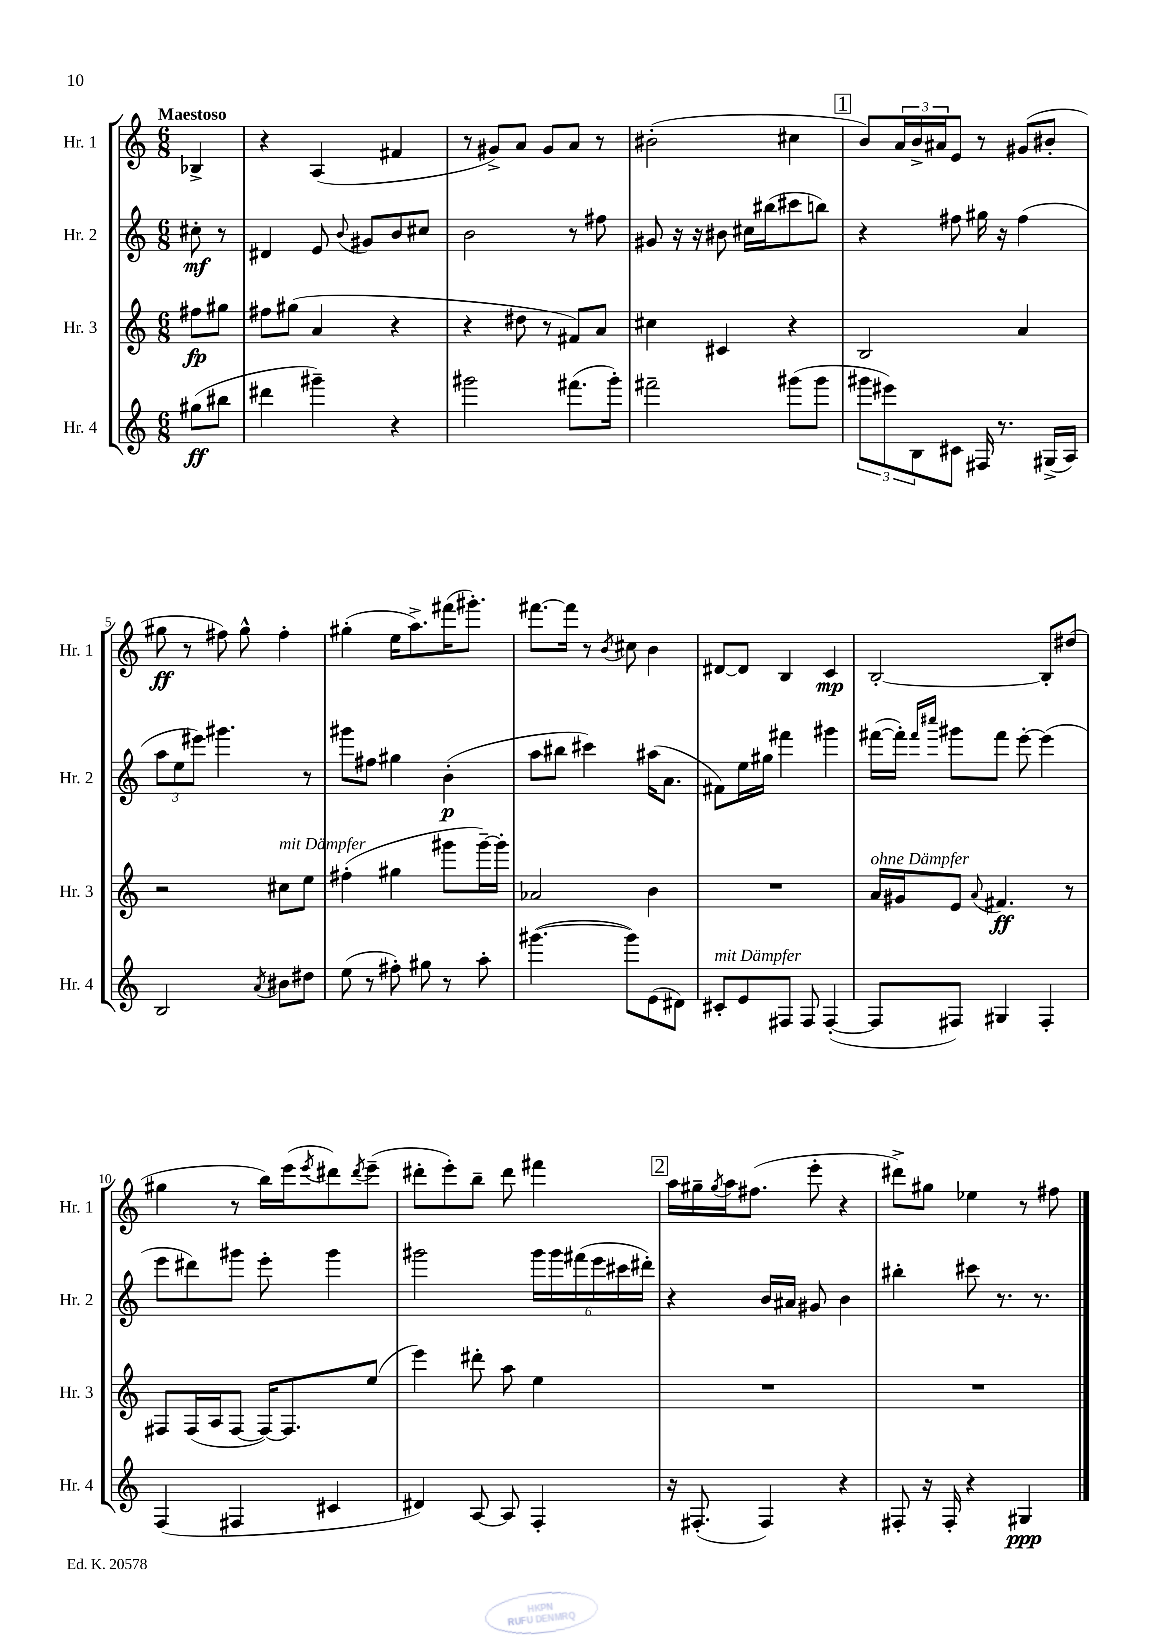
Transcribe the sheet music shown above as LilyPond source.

<<
\new StaffGroup <<
\new Staff = "s0" \with { instrumentName = "Hr. 1" shortInstrumentName = "Hr. 1" } {
    \clef treble \key c \major \numericTimeSignature \time 6/8 \partial 4 \tempo "Maestoso"
    bes4-> |
    r4 a4( fis'4 |
    r8 gis'8->) a'8 gis'8 a'8 r8 |
    bis'2-.( cis''4 |
    \mark \markup { \box "1" } b'8) \tuplet 3/2 { a'16 b'16-> ais'16 } e'8 r8 gis'8( bis'8-. |
    gis''8\ff r8 fis''8) gis''8-^ fis''4-. |
    gis''4-.( e''16 a''8.->) fis'''16( gis'''8.-.) |
    fis'''8.~ fis'''16 r8 \acciaccatura { b'8 } cis''8 b'4 |
    dis'8~ dis'8 b4 c'4\mp |
    b2~-. b8-. dis''8( |
    gis''4 r8 b''16) e'''16( \acciaccatura { e'''8 } dis'''8) \acciaccatura { dis'''8 } e'''8--( |
    dis'''8-. e'''8-.) b''8-- dis'''8 fis'''4 |
    \mark \markup { \box "2" } a''16 gis''16-- \acciaccatura { gis''8 } a''16 fis''8.( e'''8-. r4 |
    dis'''8->) gis''8 ees''4 r8 fis''8 \bar "|." |
}
\new Staff = "s1" \with { instrumentName = "Hr. 2" shortInstrumentName = "Hr. 2" } {
    \clef treble \key c \major \numericTimeSignature \time 6/8 \partial 4
    cis''8-.\mf r8 |
    dis'4 e'8 \appoggiatura { b'8 } gis'8 b'8 cis''8 |
    b'2 r8 fis''8 |
    gis'8 r16 r16 bis'8 cis''16 bis''16( cis'''8 b''8) |
    \mark \markup { \box "1" } r4 fis''8 gis''16 r16 fis''4( |
    \tuplet 3/2 { a''8 e''8 eis'''8) } gis'''4. r8 |
    gis'''8 fis''8 gis''4 b'4-.\p( |
    a''8 bis''8 cis'''4) ais''16( a'8. |
    fis'8) e''16 gis''16 fis'''4 gis'''4 |
    fis'''16~( fis'''16-.) \grace { fis'''16 cis''''16 } gis'''8 fis'''8 e'''8~-. e'''4( |
    e'''8 dis'''8) gis'''8 e'''8-. gis'''4 |
    gis'''2 \tuplet 6/4 { gis'''16 gis'''16 fis'''16( e'''16 cis'''16 dis'''16-.) } |
    \mark \markup { \box "2" } r4 b'16 ais'16 gis'8 b'4 |
    bis''4-. cis'''8 r8. r8. \bar "|." |
}
\new Staff = "s2" \with { instrumentName = "Hr. 3" shortInstrumentName = "Hr. 3" } {
    \clef treble \key c \major \numericTimeSignature \time 6/8 \partial 4
    fis''8\fp gis''8 |
    fis''8 gis''8( a'4 r4 |
    r4 dis''8 r8 fis'8) a'8 |
    cis''4 cis'4 r4 |
    \mark \markup { \box "1" } b2 a'4 |
    r2 cis''8^\markup { \italic "mit Dämpfer" } e''8 |
    fis''4-.( gis''4 gis'''8 gis'''16~--) gis'''16-. |
    aes'2 b'4 |
    R2. |
    a'16^\markup { \italic "ohne Dämpfer" } gis'16 e'8 \appoggiatura { a'8 } fis'4.\ff r8 |
    fis8 fis16( a16 fis8~ fis16~) fis8. e''8( |
    e'''4) dis'''8-. a''8 e''4 |
    \mark \markup { \box "2" } R2. |
    R2. \bar "|." |
}
\new Staff = "s3" \with { instrumentName = "Hr. 4" shortInstrumentName = "Hr. 4" } {
    \clef treble \key c \major \numericTimeSignature \time 6/8 \partial 4
    gis''8\ff( bis''8 |
    dis'''4 gis'''4--) r4 |
    gis'''2 fis'''8.( gis'''16-.) |
    fis'''2-- gis'''8( gis'''8 |
    \mark \markup { \box "1" } \tuplet 3/2 { gis'''8 eis'''8) b8 } cis'8 fis16 r8. gis16->( a16) |
    b2 \acciaccatura { a'8 } bis'8 dis''8 |
    e''8( r8 fis''8-.) gis''8 r8 a''8-. |
    gis'''4.~( gis'''8) e'8( dis'8) |
    cis'8-.^\markup { \italic "mit Dämpfer" } e'8 fis8 fis8 fis4~-.( |
    fis8 fis8) gis4 fis4-. |
    f4( fis4 cis'4 |
    dis'4) a8~ a8 f4-. |
    \mark \markup { \box "2" } r16 fis8.-.( fis4) r4 |
    fis8-. r16 fis16-. r4 gis4\ppp \bar "|." |
}
>>
>>
